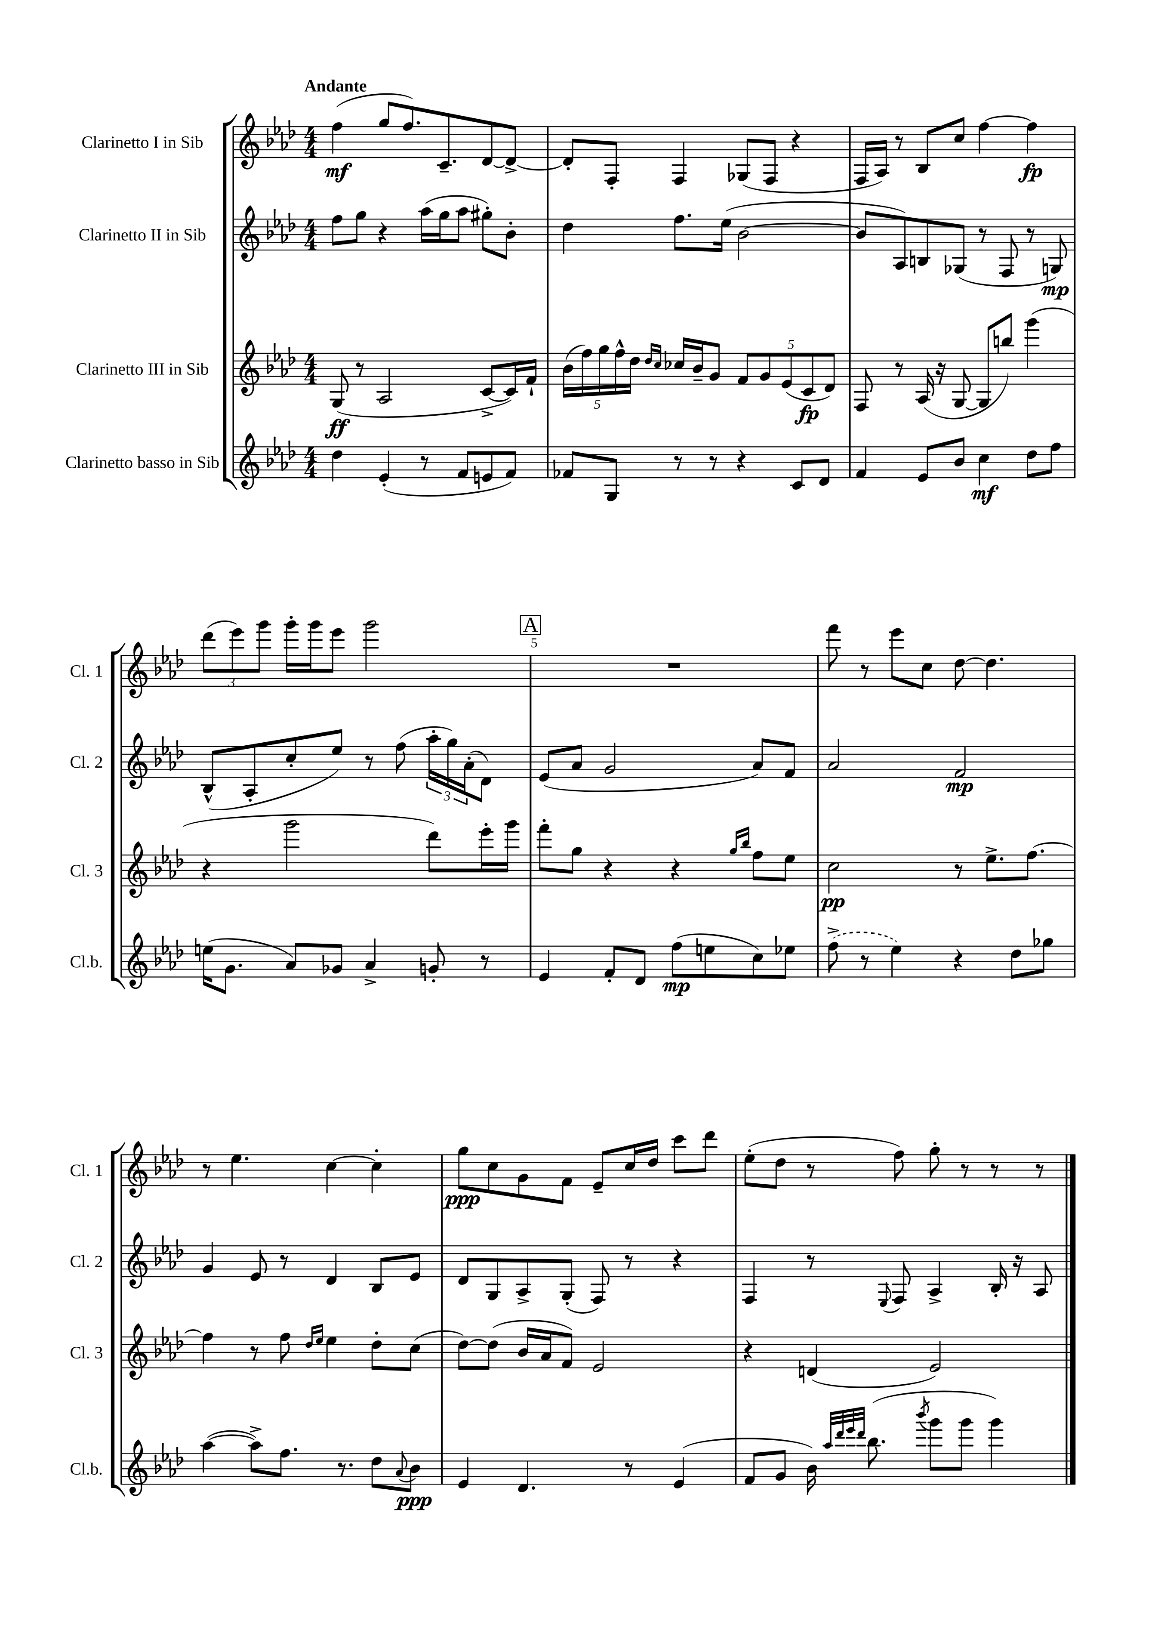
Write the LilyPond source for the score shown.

<<
\new StaffGroup <<
\new Staff = "s0" \with { instrumentName = "Clarinetto I in Sib" shortInstrumentName = "Cl. 1" } {
    \clef treble \key aes \major \numericTimeSignature \time 4/4 \tempo "Andante"
    f''4\mf( g''8 f''8.) c'8.-- des'8~ des'8~-> |
    des'8-. f8-. f4 ges8( f8 r4 |
    f16 aes16) r8 bes8 c''8 f''4~ f''4\fp |
    \tuplet 3/2 { des'''8( ees'''8) g'''8 } g'''16-. g'''16 ees'''8 g'''2 |
    \mark \markup { \box "A" } R1 |
    f'''8 r8 ees'''8 c''8 des''8~ des''4. |
    r8 ees''4. c''4~ c''4-. |
    g''8\ppp c''8 g'8 f'8 ees'8-- c''16 des''16 c'''8 des'''8 |
    ees''8-.( des''8 r8 f''8) g''8-. r8 r8 r8 \bar "|." |
}
\new Staff = "s1" \with { instrumentName = "Clarinetto II in Sib" shortInstrumentName = "Cl. 2" } {
    \clef treble \key aes \major \numericTimeSignature \time 4/4
    f''8 g''8 r4 aes''16( g''16 aes''8 gis''8-.) bes'8-. |
    des''4 f''8. ees''16( bes'2~ |
    bes'8 aes8) b8 ges8( r8 f8 r8 g8\mp) |
    bes8-^( aes8-. c''8-. ees''8) r8 f''8( \tuplet 3/2 { aes''16-. g''16) aes'16-.( } des'8) |
    \mark \markup { \box "A" } ees'8( aes'8 g'2 aes'8) f'8 |
    aes'2 f'2\mp |
    g'4 ees'8 r8 des'4 bes8 ees'8 |
    des'8 g8 aes8-> g8-.( f8) r8 r4 |
    f4 r8 \appoggiatura { ees8 } f8 aes4-> bes16-. r16 aes8 \bar "|." |
}
\new Staff = "s2" \with { instrumentName = "Clarinetto III in Sib" shortInstrumentName = "Cl. 3" } {
    \clef treble \key aes \major \numericTimeSignature \time 4/4
    g8\ff( r8 aes2 c'8~-> c'16) f'16-! |
    \tuplet 5/4 { bes'16( f''16) g''16 f''16-^ des''16 } \grace { des''16 c''16 } ces''16 bes'16-- g'8 \tuplet 5/4 { f'8 g'8 ees'8( c'8\fp des'8) } |
    f8 r8 aes16( r16 g8~ g8 b''8) g'''4( |
    r4 g'''2 des'''8) ees'''16-. g'''16 |
    \mark \markup { \box "A" } f'''8-. g''8 r4 r4 \grace { g''16 bes''16 } f''8 ees''8 |
    c''2\pp r8 ees''8.-> f''8.~ |
    f''4 r8 f''8 \grace { des''16 ees''16 } ees''4 des''8-. c''8( |
    des''8~) des''8( bes'16 aes'16 f'8) ees'2 |
    r4 d'4( ees'2) \bar "|." |
}
\new Staff = "s3" \with { instrumentName = "Clarinetto basso in Sib" shortInstrumentName = "Cl.b." } {
    \clef treble \key aes \major \numericTimeSignature \time 4/4
    des''4 ees'4-.( r8 f'8 e'8 f'8) |
    fes'8 g8 r8 r8 r4 c'8 des'8 |
    f'4 ees'8 bes'8 c''4\mf des''8 f''8 |
    e''16( g'8. aes'8) ges'8 aes'4-> g'8-. r8 |
    \mark \markup { \box "A" } ees'4 f'8-. des'8 f''8\mp( e''8 c''8) ees''8 |
    \once \slurDashed f''8->( r8 ees''4) r4 des''8 ges''8 |
    aes''4~( aes''8->) f''8. r8. des''8 \appoggiatura { aes'8 } bes'8\ppp |
    ees'4 des'4. r8 ees'4( |
    f'8 g'8 bes'16) \grace { aes''32 des'''32 ees'''32 des'''32 } bes''8.( \acciaccatura { bes'''8 } g'''8 g'''8 g'''4) \bar "|." |
}
>>
>>
\layout { \context { \Score \override BarNumber.break-visibility = ##(#f #t #t) barNumberVisibility = #(every-nth-bar-number-visible 5) } }
